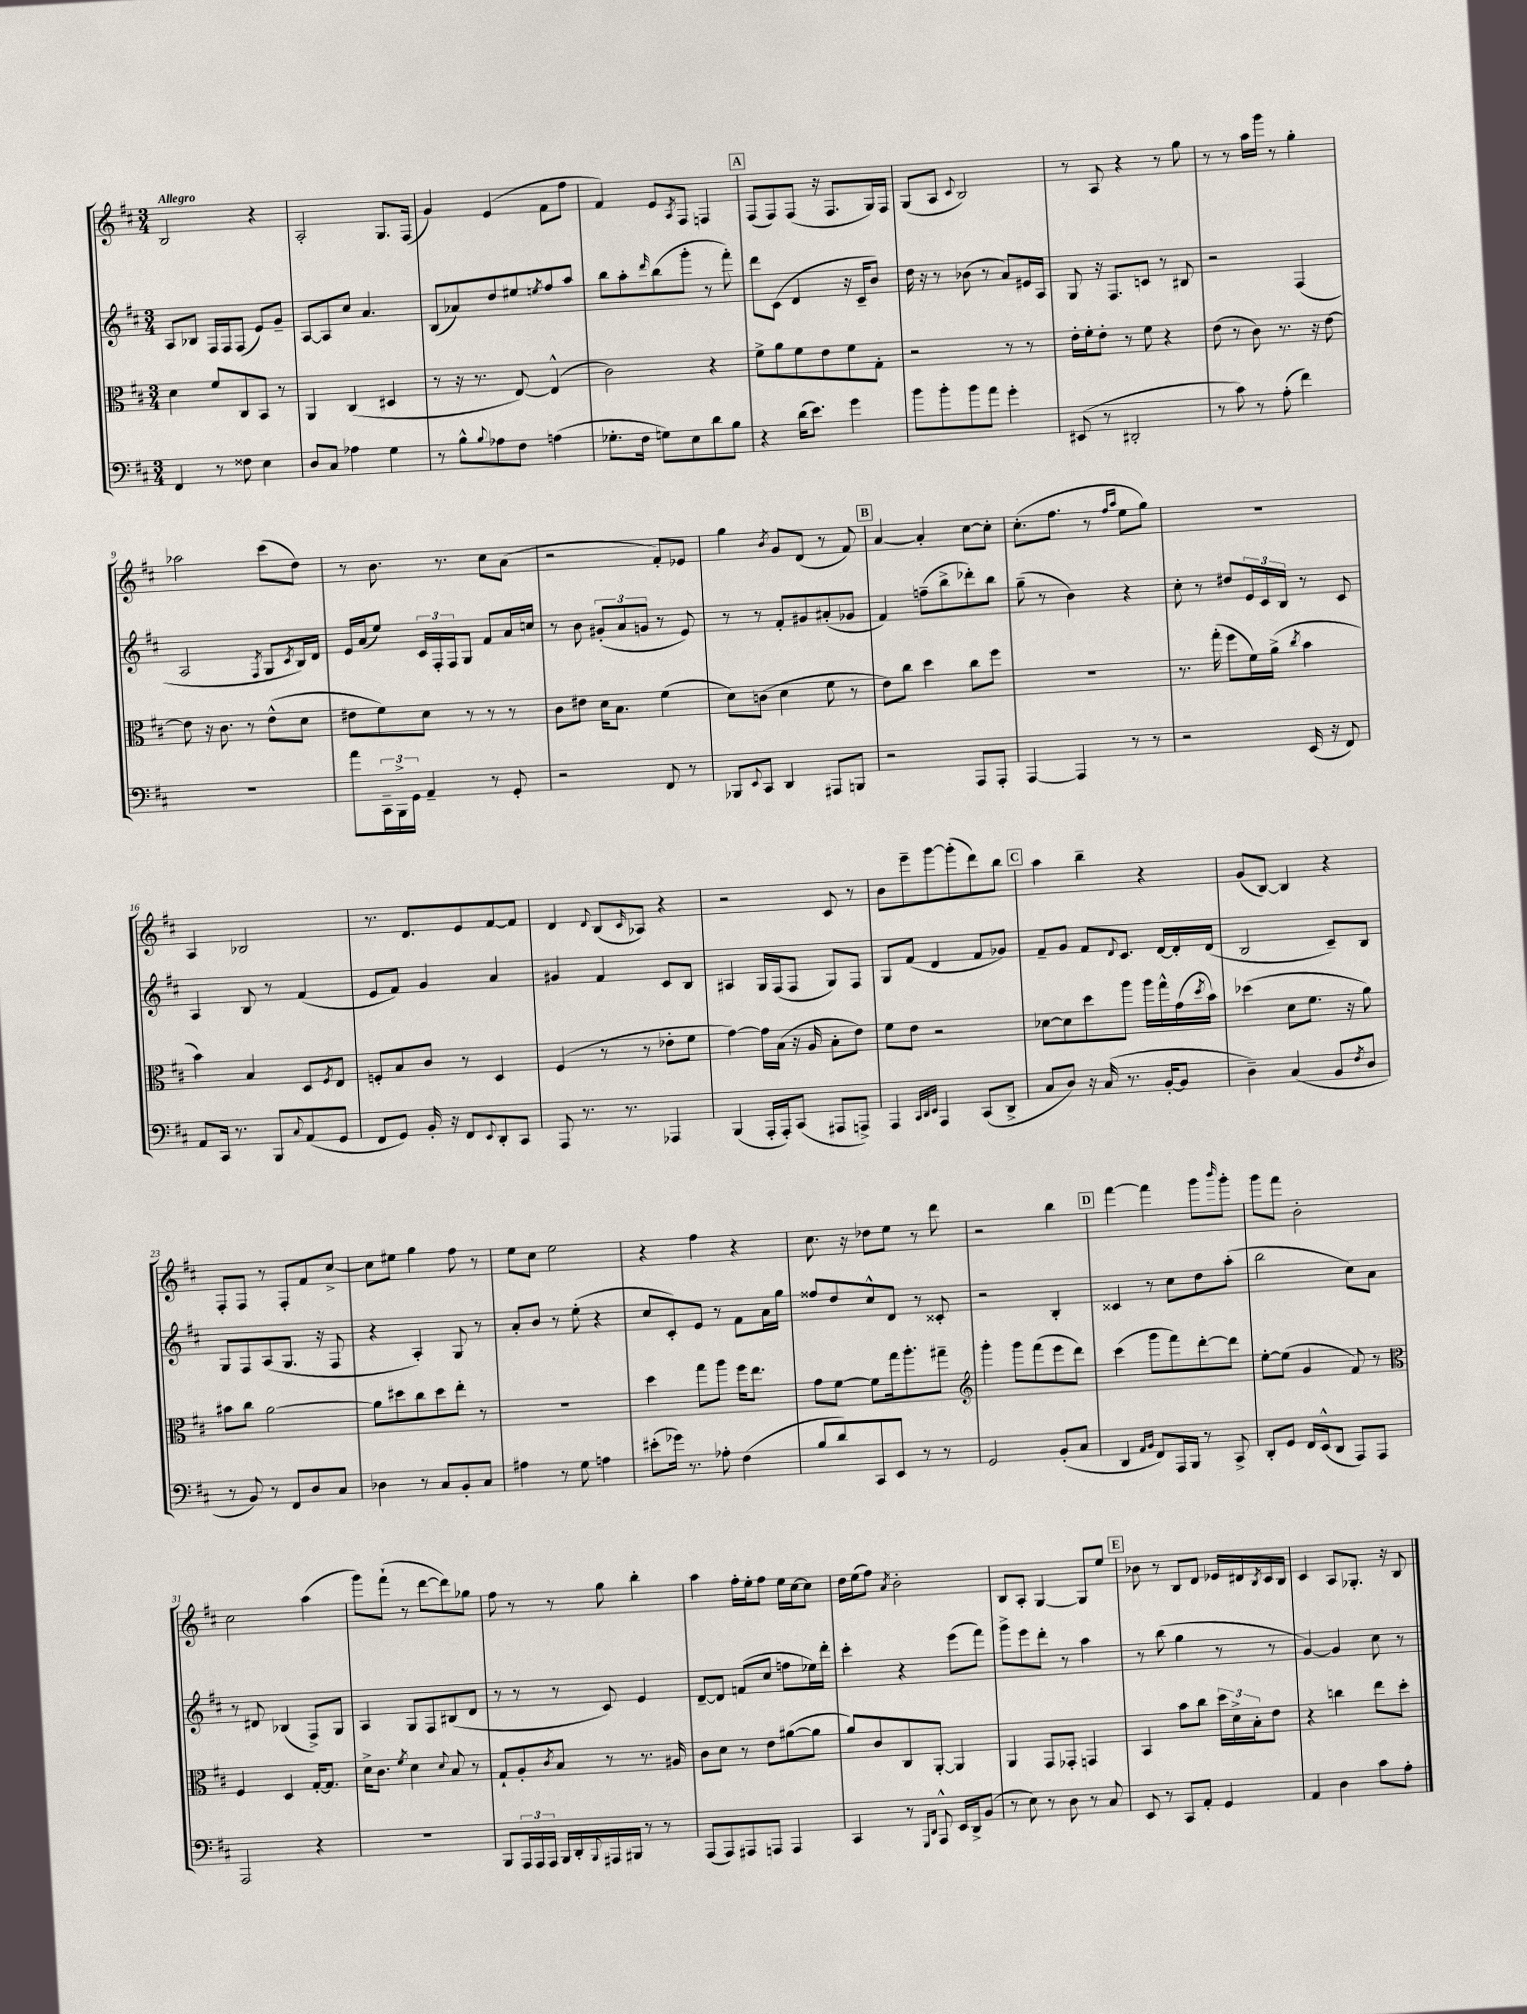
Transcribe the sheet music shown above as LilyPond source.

<<
\new StaffGroup <<
\new Staff = "s0" {
    \clef treble \key d \major \numericTimeSignature \time 3/4 \tempo "Allegro"
    b2 r4 |
    a2-. g8. fis16( |
    g'4) e'4( fis'8 fis''8 |
    fis'4) e'8 \acciaccatura { a8 } fis8 f4 |
    \mark \markup { \box "A" } fis8( fis8) fis8( r16 fis8. g16) fis16 |
    g8( a8 \appoggiatura { cis'8 } b2) |
    r8 a8 r4 r8 g''8 |
    r8 r8 a''16 g'''16 r8 g''4-. |
    aes''2 cis'''8( d''8) |
    r8 b'8. r8. cis''8 a'8( |
    r2 fis'8-.) ees'8 |
    g''4 \acciaccatura { b'8 } g'8 d'8( r8 fis'8) |
    \mark \markup { \box "B" } a'4~ a'4-. cis''8~ cis''8-. |
    cis''8.-.( fis''8. r8 \grace { fis''16 a''16 } e''8 g''8) |
    R2. |
    a4 bes2 |
    r8. d'8. e'8 fis'8~ fis'8 |
    d'4 \appoggiatura { d'8 } b8( \grace { cis'16 } aes8) r4 |
    r2 cis'8 r8 |
    b'8 e'''8-- g'''8~ g'''8-.( d'''8) b''8 |
    \mark \markup { \box "C" } a''4 b''4-- r4 |
    g'8( b8~) b4 r4 |
    fis8-. fis8 r8 fis8-. fis'8 cis''8~-> |
    cis''8 eis''8 g''4 fis''8 r8 |
    e''8 cis''8 e''2 |
    r4 fis''4 r4 |
    cis''8. r16 des''8 e''8 r8 d'''8 |
    r2 b''4 |
    \mark \markup { \box "D" } fis'''4~ fis'''4 g'''8 \grace { b'''16 } g'''8-. |
    g'''8 fis'''8 b'2-. |
    cis''2 a''4( |
    g'''8) fis'''8-!( r8 d'''8~ d'''8) ges''8 |
    fis''8 r8 r8 g''8 b''4-. |
    a''4 fis''16-. e''16-. fis''8 e''16 cis''16~ cis''8 |
    d''16 e''16( fis''8) \acciaccatura { a'8 } b'2-. |
    b8 a8-. g4~ g8 e''8 |
    \mark \markup { \box "E" } bes'8 r8 b8 d'8 ees'16 dis'16 \acciaccatura { b8 } cis'16 b16 |
    cis'4 a8 ges8.-. r16 b8 \bar "|." |
}
\new Staff = "s1" {
    \clef treble \key d \major \numericTimeSignature \time 3/4
    a8 bes8 fis16 fis16 fis8( e'8) g'8-- |
    a8~ a8 cis''8 a'4. |
    b8( aes'8) d''8 eis''8 \acciaccatura { e''8 } fis''8 a''8 |
    b''8 a''8-. \grace { d'''16 } b''8( g'''8-. r8 fis'''8-.) |
    \mark \markup { \box "A" } d'''8 cis'8( d'4 r16 cis'16-- b'8) |
    d''16 r16 r8 bes'8( r8 a'8) eis'16 a16 |
    g8 r16 fis8. c'8 r8 bis8 |
    r2 fis4( |
    a2 \acciaccatura { fis8 } g8 \acciaccatura { cis'8 } b16) d'16 |
    e'16 a'16( e''8) \tuplet 3/2 { cis'16 fis16-. fis16 } g8 fis'8 a'16 c''16 |
    r8 b'8 \tuplet 3/2 { gis'8-.( a'8 g'8 } r8 e'8) |
    r8 r8 fis'8-. gis'8 ais'8-.( ges'8 |
    \mark \markup { \box "B" } fis'4) f''8--( b''8-> des'''8-.) b''8 |
    g''8--( r8 b'4) r4 |
    cis''8-. r8 dis''8 \tuplet 3/2 { e'16 cis'16 b16 } r8 cis'8 |
    a4 b8 r8 fis'4( |
    e'8 fis'8) g'4 a'4 |
    gis'4 fis'4 cis'8 b8 |
    ais4 g16 fis16( fis8 g8) fis8 |
    g8 fis'8( d'4 fis'8 ges'8) |
    \mark \markup { \box "C" } fis'8-- g'8 fis'8 \appoggiatura { d'8 } cis'8. d'16~ d'16-. d'16( |
    b2 cis'8--) b8 |
    g8 fis8 a8( g8. r16 fis8 |
    r4 a4-.) g8 r8 |
    a'8-. b'8 r8 e''8-.( r4 |
    cis''8 cis'8-.) e'8 r8 fis'8 a'16 g''16 |
    fisis''8 d''8 cis''8-^ d'8 r8 cisis'8-. |
    r2 b4-. |
    \mark \markup { \box "D" } cisis'4 r8 cis''8 d''8 a''8-.( |
    b''2 cis''8) a'8 |
    r8 dis'8 bes4( fis8->) g8 |
    a4 g8 fis8 bis8( d'8 |
    r8 r8 r8 cis'8) e'4 |
    d'8~-- d'8 f'8( cis''8 f''8 ees''16) d'''16-. |
    cis'''4-. r4 e'''8( fis'''8) |
    g'''8-> e'''8 d'''8-. r8 a''4 |
    \mark \markup { \box "E" } r8 b''8( g''4 r8 r8 |
    g'4~) g'4 cis''8 r8 \bar "|." |
}
\new Staff = "s2" {
    \clef alto \key d \major \numericTimeSignature \time 3/4
    d'4 fis'8 cis8 b,8 r8 |
    a,4 cis4( dis4 |
    r8 r16 r8. e8~) e4-^( |
    cis'2) r4 |
    \mark \markup { \box "A" } fis'8-> a'8 fis'8 e'8 fis'8 g8-. |
    r2 r8 r8 |
    e'16-. fis'16-. e'8-. r8 fis'8 r4 |
    e'8( r8 cis'8) r8. r16 e'8~ |
    e'8 r16 cis'8. r8 e'8-^( d'8 |
    eis'8 fis'8) d'8 r8 r8 r8 |
    cis'8 eis'8 d'16 b8. fis'4( |
    d'8) c'8( d'4 fis'8 r8 |
    \mark \markup { \box "B" } e'8) cis''8 d''4 cis''8 fis''8 |
    R2. |
    r8. g''16-.( fis''8 fis'16) a'16->( \acciaccatura { cis''8 } b'4 |
    b'4) b4 d8 \acciaccatura { fis8 } e8 |
    f8-. b8 cis'8 r8 d4 |
    fis4( r8 r8 ees'8-. fis'8 |
    g'4~) g'16 b16( r16 a16 b8-. e'8) |
    fis'8 e'8 r2 |
    \mark \markup { \box "C" } des'8~ des'8 d''8 a''8 a''16 g''16-^ g'16( \acciaccatura { d''8 } b'16) |
    des''4( d'8 fis'8. r16 a'8) |
    bis'8 cis''8 a'2~ |
    a'8 dis''8 cis''8 dis''8 e''8-. r8 |
    R2. |
    d''4 g''8 a''8 fis''16 e''8. |
    g'8 fis'8~ fis'8 g''16 a''8.-. gis''8-- |
    \clef treble g'''4-. g'''8 fis'''8( e'''8 d'''8) |
    \mark \markup { \box "D" } cis'''4( g'''8 fis'''8) d'''8~-. d'''8 |
    e''8~-. e''8( g'4 fis'8) r8 |
    \clef alto fis4 d4 g16~-. g8. |
    d'16-> cis'8. \acciaccatura { fis'8 } d'4 \appoggiatura { d'8 } b8 r8 |
    g8-! a8-. \acciaccatura { cis'8 } b8 r8 r8. ais16 |
    cis'8 d'8 r8 e'8 ais'8~( ais'8 |
    a'8) cis'8 cis8 a,8~-. a,4 |
    a,4 g,8 ges,8-. g,4 |
    \mark \markup { \box "E" } b,4 b'8 cis''8 \tuplet 3/2 { d''16 d'16-> b16-. } e'8 |
    r4 c''4 e''8 d''8-. \bar "|." |
}
\new Staff = "s3" {
    \clef bass \key d \major \numericTimeSignature \time 3/4
    fis,4 r8 fisis8 e4 |
    d8 cis8 aes4 g4 |
    r8 b8-^ \appoggiatura { b8 } aes8 fis8 a4( |
    ges8.-. fis16 g8) e8 d'8 b8 |
    \mark \markup { \box "A" } r4 d'16( e'8.) g'4 |
    b'8 b'8-. b'8 a'8 g'4-. |
    eis,8( r8 dis,2-. |
    r8 cis'8) r8 a8-.( fis'4) |
    R2. |
    a'8 \tuplet 3/2 { cis,16-- b,,16-> g,16 } a,4-- r8 g,8-. |
    r2 fis,8 r8 |
    bes,,8 \appoggiatura { e,8 } cis,8 d,4 ais,,8 b,,8 |
    \mark \markup { \box "B" } r2 a,,8 a,,8-. |
    a,,4~ a,,4 r8 r8 |
    r2 e,16( r16 fis,8) |
    a,8 cis,16 r8. b,,8 \appoggiatura { cis8 } a,8( g,8 |
    fis,8 g,8) b,16-. r16 fis,8 \appoggiatura { e,8 } d,8-. cis,8 |
    a,,8 r8. r8. aes,,4 |
    b,,4( a,,16-. a,,16-.) cis,8( ais,,8 a,,8->) |
    a,,4 \grace { cis,32 d,32 e,32 } a,,4 cis,8( d,8-> |
    \mark \markup { \box "C" } cis8 d8) r16 cis16( r8. b,16~-. b,8 |
    d4--) cis4( b,8 \acciaccatura { fis8 } d8 |
    r8 b,8) r8 fis,8 d8 cis8 |
    des4 r8 cis8 b,8-. cis8 |
    ais4 r8 g8 a4 |
    eis'8-.( ges'16) r8. aes8-. fis4( |
    b8 d'8) cis,8 e,8 r8 r8 |
    g,2 b,8-.( cis8 |
    \mark \markup { \box "D" } d,4 \grace { a,16 b,16 } fis,8) a,,16 b,,16 r8 cis,8-> |
    d,8-. g,8 fis,16 e,16-^( d,8 a,,8) a,,8 |
    a,,2 r4 |
    R2. |
    b,,8 \tuplet 3/2 { a,,16 a,,16 a,,16 } b,,16 d,16-. \appoggiatura { b,,8 } ais,,16 bis,,16 r8 r8 |
    a,,8( a,,8) ais,,8 a,,8 a,,4 |
    cis,4 r8 \grace { g,,16 d,16 } a,,8-^ e,16 d,16-> b,8( |
    r8 e8) r8 d8 r8 cis8 |
    \mark \markup { \box "E" } e,8 r8 cis,8 a,8-. g,4 |
    a,4 d4 cis'8 a8-. \bar "|." |
}
>>
>>
